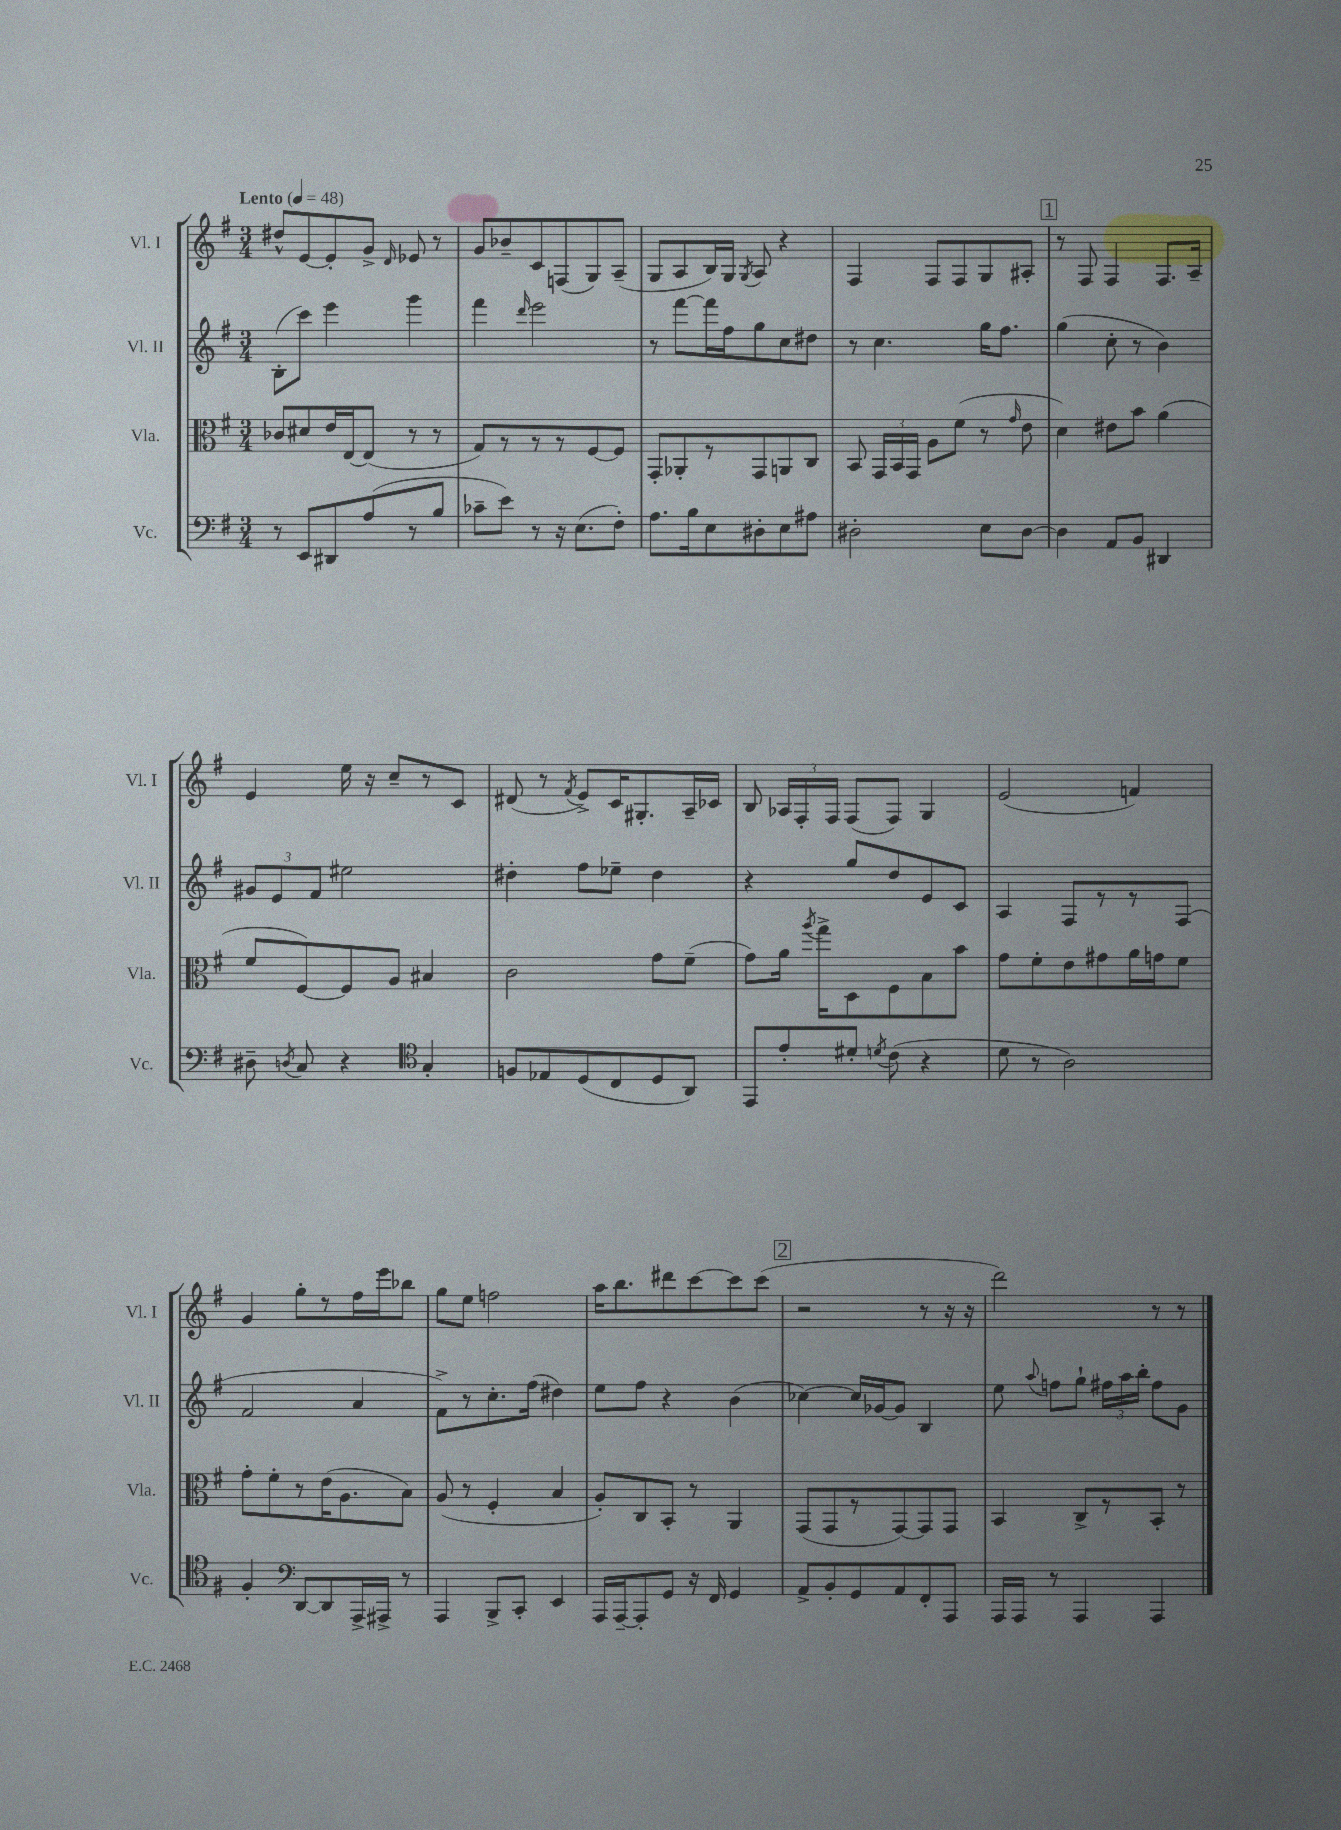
<<
\new StaffGroup <<
\new Staff = "s0" \with { instrumentName = "Vl. I" shortInstrumentName = "Vl. I" } {
    \clef treble \key g \major \numericTimeSignature \time 3/4 \tempo "Lento" 4 = 48
    \autoBeamOff dis''8[-^ e'8~ e'8-. g'8]-> \grace { d'16 } ees'8 r8 |
    g'8[ bes'8-- c'8 f8( g8) a8]--( |
    g8[ a8 b16) g16] \acciaccatura { g8 } a8 r4 |
    fis4 fis8[ fis8 g8 ais8]-. |
    \mark \markup { \box "1" } r8 fis8 fis4 fis8.[ a16]-- |
    e'4 e''16 r16 c''8[-- r8 c'8] |
    dis'8( r8 \acciaccatura { fis'8 } e'8[->) c'16 gis8.-. a16-- ces'16] |
    b8 \tuplet 3/2 { aes16[ fis16-. fis16] } fis8[( fis8]) g4 |
    e'2( f'4) |
    g'4 g''8[-. r8 fis''16 e'''16 bes''8] |
    g''8[ e''8] f''2 |
    a''16[ b''8. dis'''8 c'''8~ c'''8 c'''8]( |
    \mark \markup { \box "2" } r2 r8 r16 r16 |
    d'''2) r8 r8 \bar "|." |
}
\new Staff = "s1" \with { instrumentName = "Vl. II" shortInstrumentName = "Vl. II" } {
    \clef treble \key g \major \numericTimeSignature \time 3/4
    \autoBeamOff b8[-.( c'''8]) e'''4 g'''4 |
    fis'''4 \grace { d'''16 } e'''2 |
    r8 fis'''8[~ fis'''16 fis''16 g''8 c''8 dis''8] |
    r8 c''4. g''16[ fis''8.] |
    \mark \markup { \box "1" } g''4( c''8-. r8 b'4) |
    \tuplet 3/2 { gis'8[ e'8 fis'8] } eis''2 |
    dis''4-. fis''8[ ees''8]-- dis''4 |
    r4 g''8[ d''8 e'8 c'8] |
    a4 fis8[ r8 r8 fis8]( |
    fis'2 a'4 |
    fis'8[->) r8 c''8.-. fis''16]( dis''4) |
    e''8[ fis''8] r4 b'4( |
    \mark \markup { \box "2" } ces''4~) ces''16[ ges'16~ ges'8] b4 |
    e''8 \appoggiatura { a''8 } f''8[ g''8]-! \tuplet 3/2 { fis''16[ a''16 b''16]-. } fis''8[ g'8] \bar "|." |
}
\new Staff = "s2" \with { instrumentName = "Vla." shortInstrumentName = "Vla." } {
    \clef alto \key g \major \numericTimeSignature \time 3/4
    \autoBeamOff ces'8[ dis'8 e'16 e16~ e8]( r8 r8 |
    g8[) r8 r8 r8 fis8~ fis8] |
    g,8[-. aes,8-. r8 g,8 a,8 c8] |
    b,8 \tuplet 3/2 { g,16[ b,16 g,16] } a8[ fis'8]( r8 \grace { g'16 } e'8 |
    \mark \markup { \box "1" } d'4) eis'8[ b'8] a'4( |
    fis'8[ fis8~) fis8 a8] bis4 |
    c'2 g'8[ fis'8]--( |
    g'8[) a'16] \acciaccatura { a''8 } g''16[-> d8 fis8 b8 b'8] |
    g'8[ fis'8-. e'8 gis'8 a'16 g'16 fis'8] |
    g'8[-. fis'8-. r8 e'16( a8. b8]) |
    a8( r8 fis4-. b4 |
    a8[-.) c8 b,8]-. r8 a,4 |
    \mark \markup { \box "2" } g,8[( g,8 r8 g,8~) g,8 g,8] |
    b,4 c8[-> r8 b,8]-. r8 \bar "|." |
}
\new Staff = "s3" \with { instrumentName = "Vc." shortInstrumentName = "Vc." } {
    \clef bass \key g \major \numericTimeSignature \time 3/4
    \autoBeamOff r8 e,8[ dis,8 a8( r8 b8] |
    ces'8[-- e'8]) r8 r16 e8.[( fis8]-.) |
    a8.[ b16 e8 dis8-. e8 ais8] |
    dis2-. e8[ dis8]~ |
    \mark \markup { \box "1" } dis4 a,8[ b,8] dis,4 |
    dis8-- \acciaccatura { d8 } c8 r4 \clef tenor g4-. |
    f8[ ees8 d8( c8 d8 a,8]) |
    e,8[ e'8-. dis'8]-. \acciaccatura { d'8 } c'8( r4 |
    d'8 r8 a2) |
    fis4-. \clef bass d,8[~ d,8 a,,16-> ais,,16]-> r8 |
    a,,4 b,,8[-> c,8]-. e,4 |
    a,,16[ a,,16~-- a,,8-. g,8] r16 fis,16 g,4 |
    \mark \markup { \box "2" } a,8[-> b,8-. g,8 a,8 fis,8-. a,,8] |
    a,,16[ a,,16] r8 a,,4 a,,4 \bar "|." |
}
>>
>>
\layout { \context { \Score \remove "Bar_number_engraver" } }
